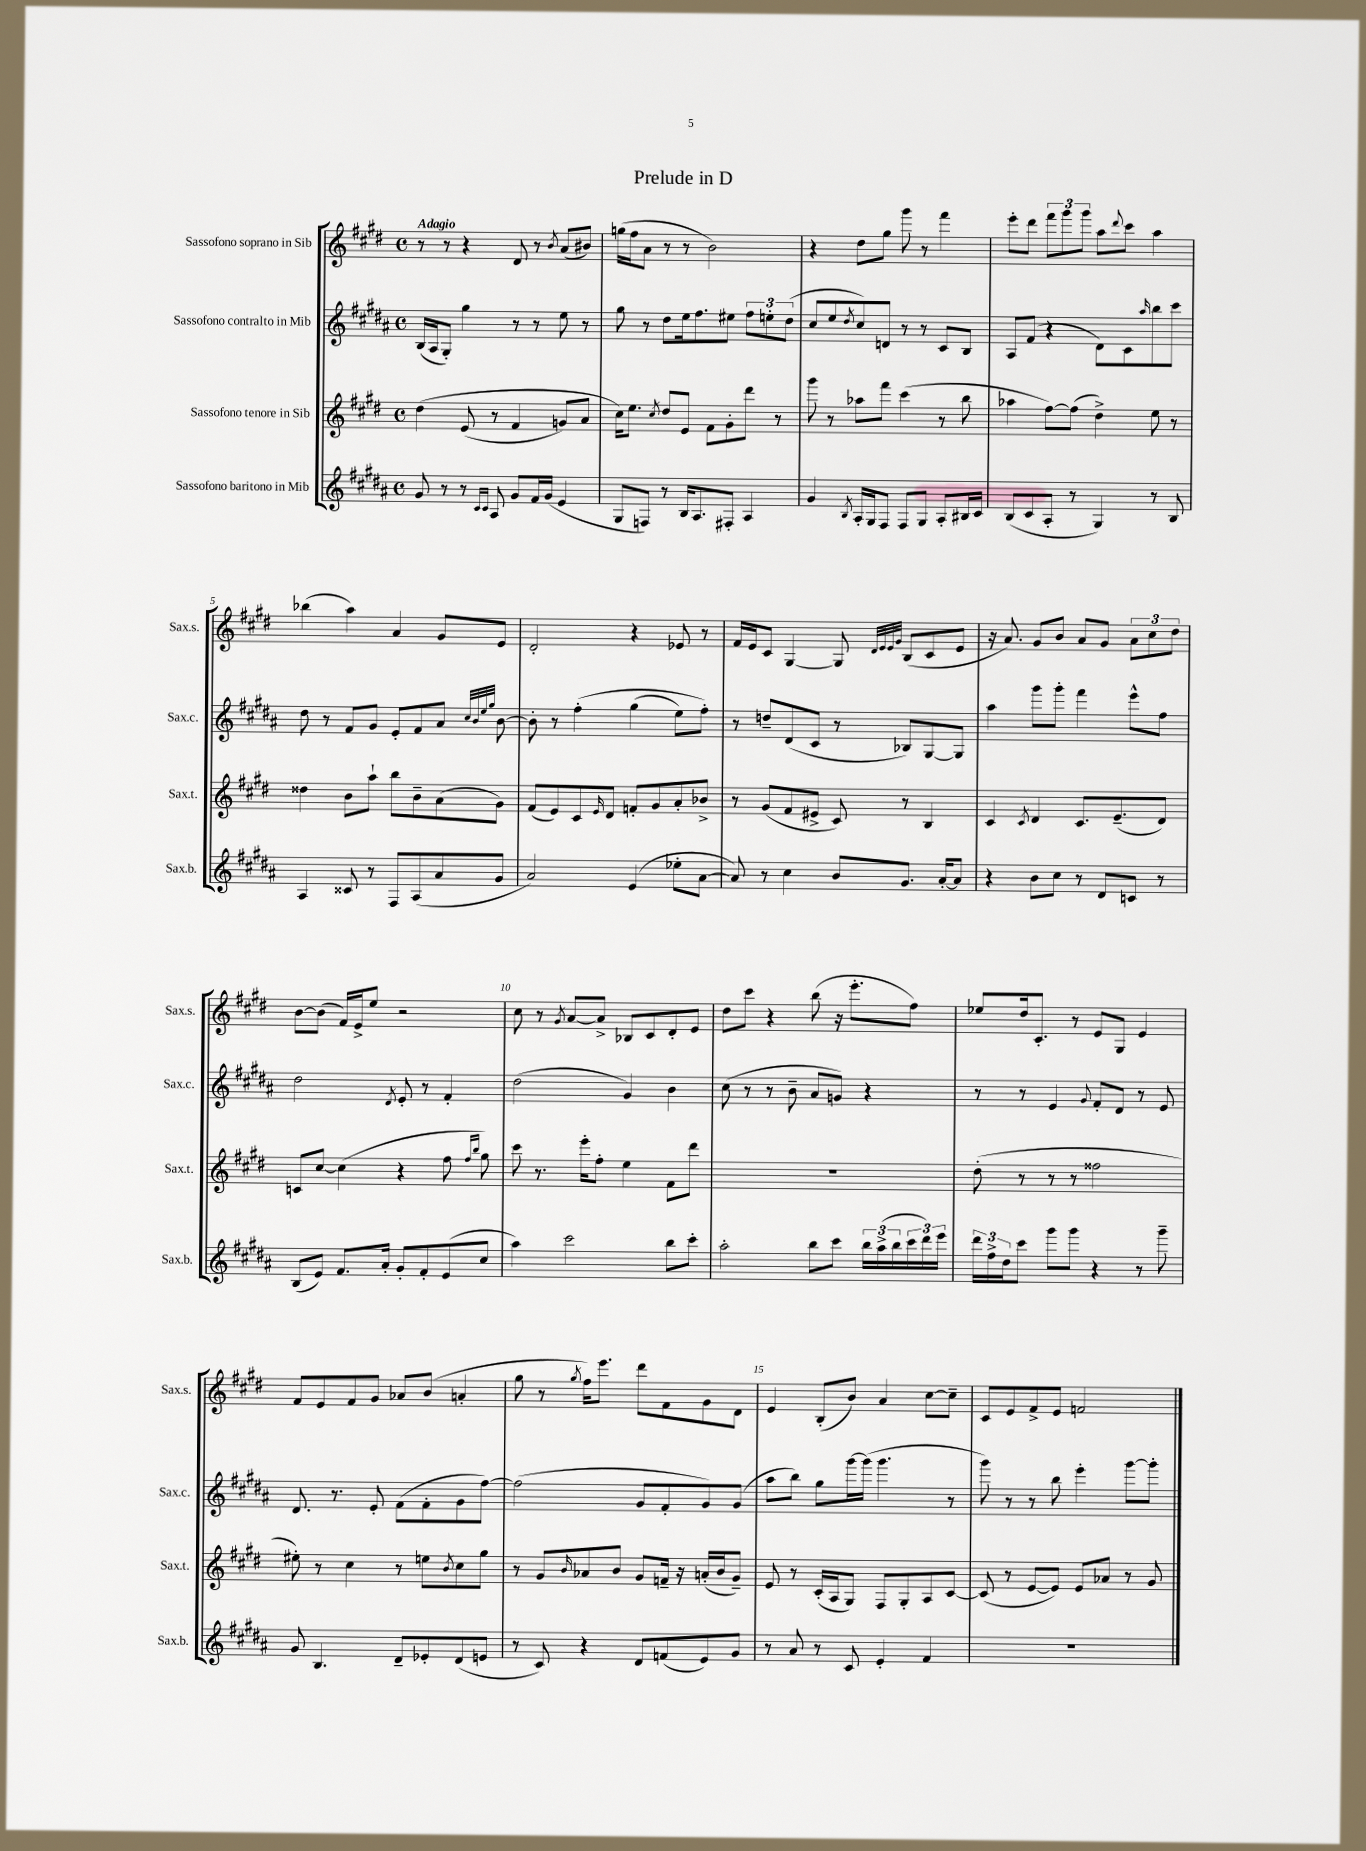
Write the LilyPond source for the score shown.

\header { title = "Prelude in D" }
<<
\new StaffGroup <<
\new Staff = "s0" \with { instrumentName = "Sassofono soprano in Sib" shortInstrumentName = "Sax.s." } {
    \clef treble \key e \major \defaultTimeSignature \time 4/4 \tempo "Adagio"
    r8 r8 r4 dis'8 r8 \acciaccatura { b'8 } a'8( bis'8) |
    g''16( fis''16 a'8 r8 r8 b'2) |
    r4 dis''8 gis''8 gis'''8 r8 fis'''4 |
    e'''8-. dis'''8 \tuplet 3/2 { fis'''8 gis'''8 gis'''8 } a''8 \appoggiatura { dis'''8 } cis'''8 a''4 |
    bes''4( a''4) a'4 gis'8 e'8 |
    dis'2-. r4 ees'8 r8 |
    fis'16 e'16 cis'8 gis4~ gis8 \grace { dis'32 e'32 e'32 gis'32 } b8( cis'8 e'8 |
    r16 a'8.) gis'8 b'8 a'8 gis'8 \tuplet 3/2 { a'8 cis''8 dis''8 } |
    b'8~ b'8( fis'16) e'16-> e''8 r2 |
    cis''8 r8 \acciaccatura { gis'8 } a'8~ a'8-> bes8 cis'8 dis'8-. e'8 |
    dis''8 cis'''8 r4 b''8( r16 e'''8.-. fis''8) |
    ees''8 dis''16 cis'8.-. r8 e'8 gis8 e'4 |
    fis'8 e'8 fis'8 gis'8 aes'8 b'8( a'4-. |
    gis''8 r8 \acciaccatura { gis''8 } fis''16) e'''8. dis'''8 fis'8 gis'8 dis'8 |
    e'4 b8-.( b'8) a'4 cis''8~ cis''8-- |
    cis'8 e'8 fis'8-> e'8 f'2 \bar "|." |
}
\new Staff = "s1" \with { instrumentName = "Sassofono contralto in Mib" shortInstrumentName = "Sax.c." } {
    \clef treble \key b \major \defaultTimeSignature \time 4/4
    b16( ais16 gis8-.) gis''4 r8 r8 e''8 r8 |
    gis''8 r8 dis''8 e''16 fis''8. eis''8 \tuplet 3/2 { fis''8 e''8-. dis''8( } |
    cis''8 e''8 \acciaccatura { dis''8 } cis''8) d'8 r8 r8 cis'8 b8 |
    ais8 fis'8( r4 dis'8) cis'8 \grace { ais''16 } b''8 cis'''8 |
    dis''8 r8 fis'8 gis'8 e'8-. fis'8 ais'8 \grace { cis''32 b'32 e''32 gis''32 } b'8~ |
    b'8-. r8 fis''4-.\( gis''4( e''8) fis''8-.\) |
    r8 d''8-- dis'8( cis'8 r8 bes8) gis8~ gis8 |
    ais''4 gis'''8 gis'''8-. fis'''4 e'''8-^ fis''8 |
    dis''2 \acciaccatura { dis'8 } e'8-. r8 fis'4-. |
    dis''2( gis'4) b'4 |
    cis''8( r8 r8 b'8-- ais'8 g'8) r4 |
    r8 r8 e'4 \appoggiatura { gis'8 } fis'8-. dis'8 r8 e'8 |
    dis'8. r8. e'8-. fis'8( fis'8-. gis'8 fis''8~) |
    fis''2( gis'8 fis'8-. gis'8) gis'8( |
    ais''8 b''8) gis''8 gis'''16~ gis'''16( gis'''4. r8 |
    gis'''8) r8 r8 b''8 e'''4-. gis'''8~ gis'''8-. \bar "|." |
}
\new Staff = "s2" \with { instrumentName = "Sassofono tenore in Sib" shortInstrumentName = "Sax.t." } {
    \clef treble \key e \major \defaultTimeSignature \time 4/4
    dis''4\( e'8( r8 fis'4 g'8) a'8 |
    cis''16\) e''8. \acciaccatura { cis''8 } dis''8 e'8 fis'8 gis'8-. dis'''8 r8 |
    gis'''8 r8 aes''8 fis'''8 cis'''4( r8 b''8 |
    aes''4 fis''8~) fis''8( dis''4->) e''8 r8 |
    disis''4 b'8 a''8-! b''8 b'8-- a'8( gis'8) |
    fis'8( e'8) cis'8 \grace { e'16 } dis'8 f'8-. gis'8 a'8-. bes'8-> |
    r8 gis'8( fis'8 eis'8-> cis'8) r8 b4 |
    cis'4 \acciaccatura { cis'8 } dis'4 cis'8. e'8.--( dis'8) |
    c'8 cis''8~ cis''4( r4 fis''8 \grace { fis''16 b''16 } gis''8) |
    cis'''8 r8. e'''16-. fis''8-. e''4 fis'8 dis'''8 |
    R1 |
    dis''8-.( r8 r8 r8 fisis''2 |
    eis''8-.) r8 cis''4 r8 e''8 \acciaccatura { b'8 } cis''8 gis''8 |
    r8 gis'8 \grace { b'16 } aes'8 b'8 gis'8 f'16-- r16 a'16-.( b'16 gis'8--) |
    e'8 r8 cis'16-.( a16 gis8) fis8 gis8-. a8 cis'8~ |
    cis'8( r8 e'8~ e'8) e'8 aes'8 r8 gis'8 \bar "|." |
}
\new Staff = "s3" \with { instrumentName = "Sassofono baritono in Mib" shortInstrumentName = "Sax.b." } {
    \clef treble \key b \major \defaultTimeSignature \time 4/4
    gis'8 r8 r8 \grace { cis'16 cis'16 } ais8 gis'8 fis'16 gis'16( e'4 |
    gis8 f8) r8 b16 ais8. fis8-. ais4 |
    gis'4 \acciaccatura { b8 } ais16-. gis16 fis8 fis8 gis8 ais8-. bis16 cis'16 |
    b8( cis'8 ais8-. r8 gis4) r8 b8 |
    ais4 cisis'8 r8 fis8 ais8( ais'8 gis'8 |
    ais'2) e'4( ees''8-. ais'8~ |
    ais'8) r8 cis''4 b'8 gis'8. ais'16~-. ais'8 |
    r4 b'8 cis''8 r8 dis'8 c'8 r8 |
    b8( e'8) fis'8. ais'16-. gis'8-. fis'8-. e'8( cis''8 |
    ais''4) cis'''2 b''8 cis'''8-. |
    ais''2-. b''8 cis'''8 \tuplet 3/2 { b''16 ais''16->( b''16 } \tuplet 3/2 { cis'''16 dis'''16) e'''16 } |
    \tuplet 3/2 { dis'''16 fis''16-> dis''16 } cis'''8 gis'''8 gis'''8 r4 r8 gis'''8-- |
    gis'8 b4. dis'8-- ees'8-. dis'8( e'8 |
    r8 cis'8) r4 dis'8 f'8( e'8) gis'8 |
    r8 ais'8 r8 cis'8 e'4-. fis'4 |
    R1 \bar "|." |
}
>>
>>
\layout { \context { \Score \override BarNumber.break-visibility = ##(#f #t #t) barNumberVisibility = #(every-nth-bar-number-visible 5) } }
